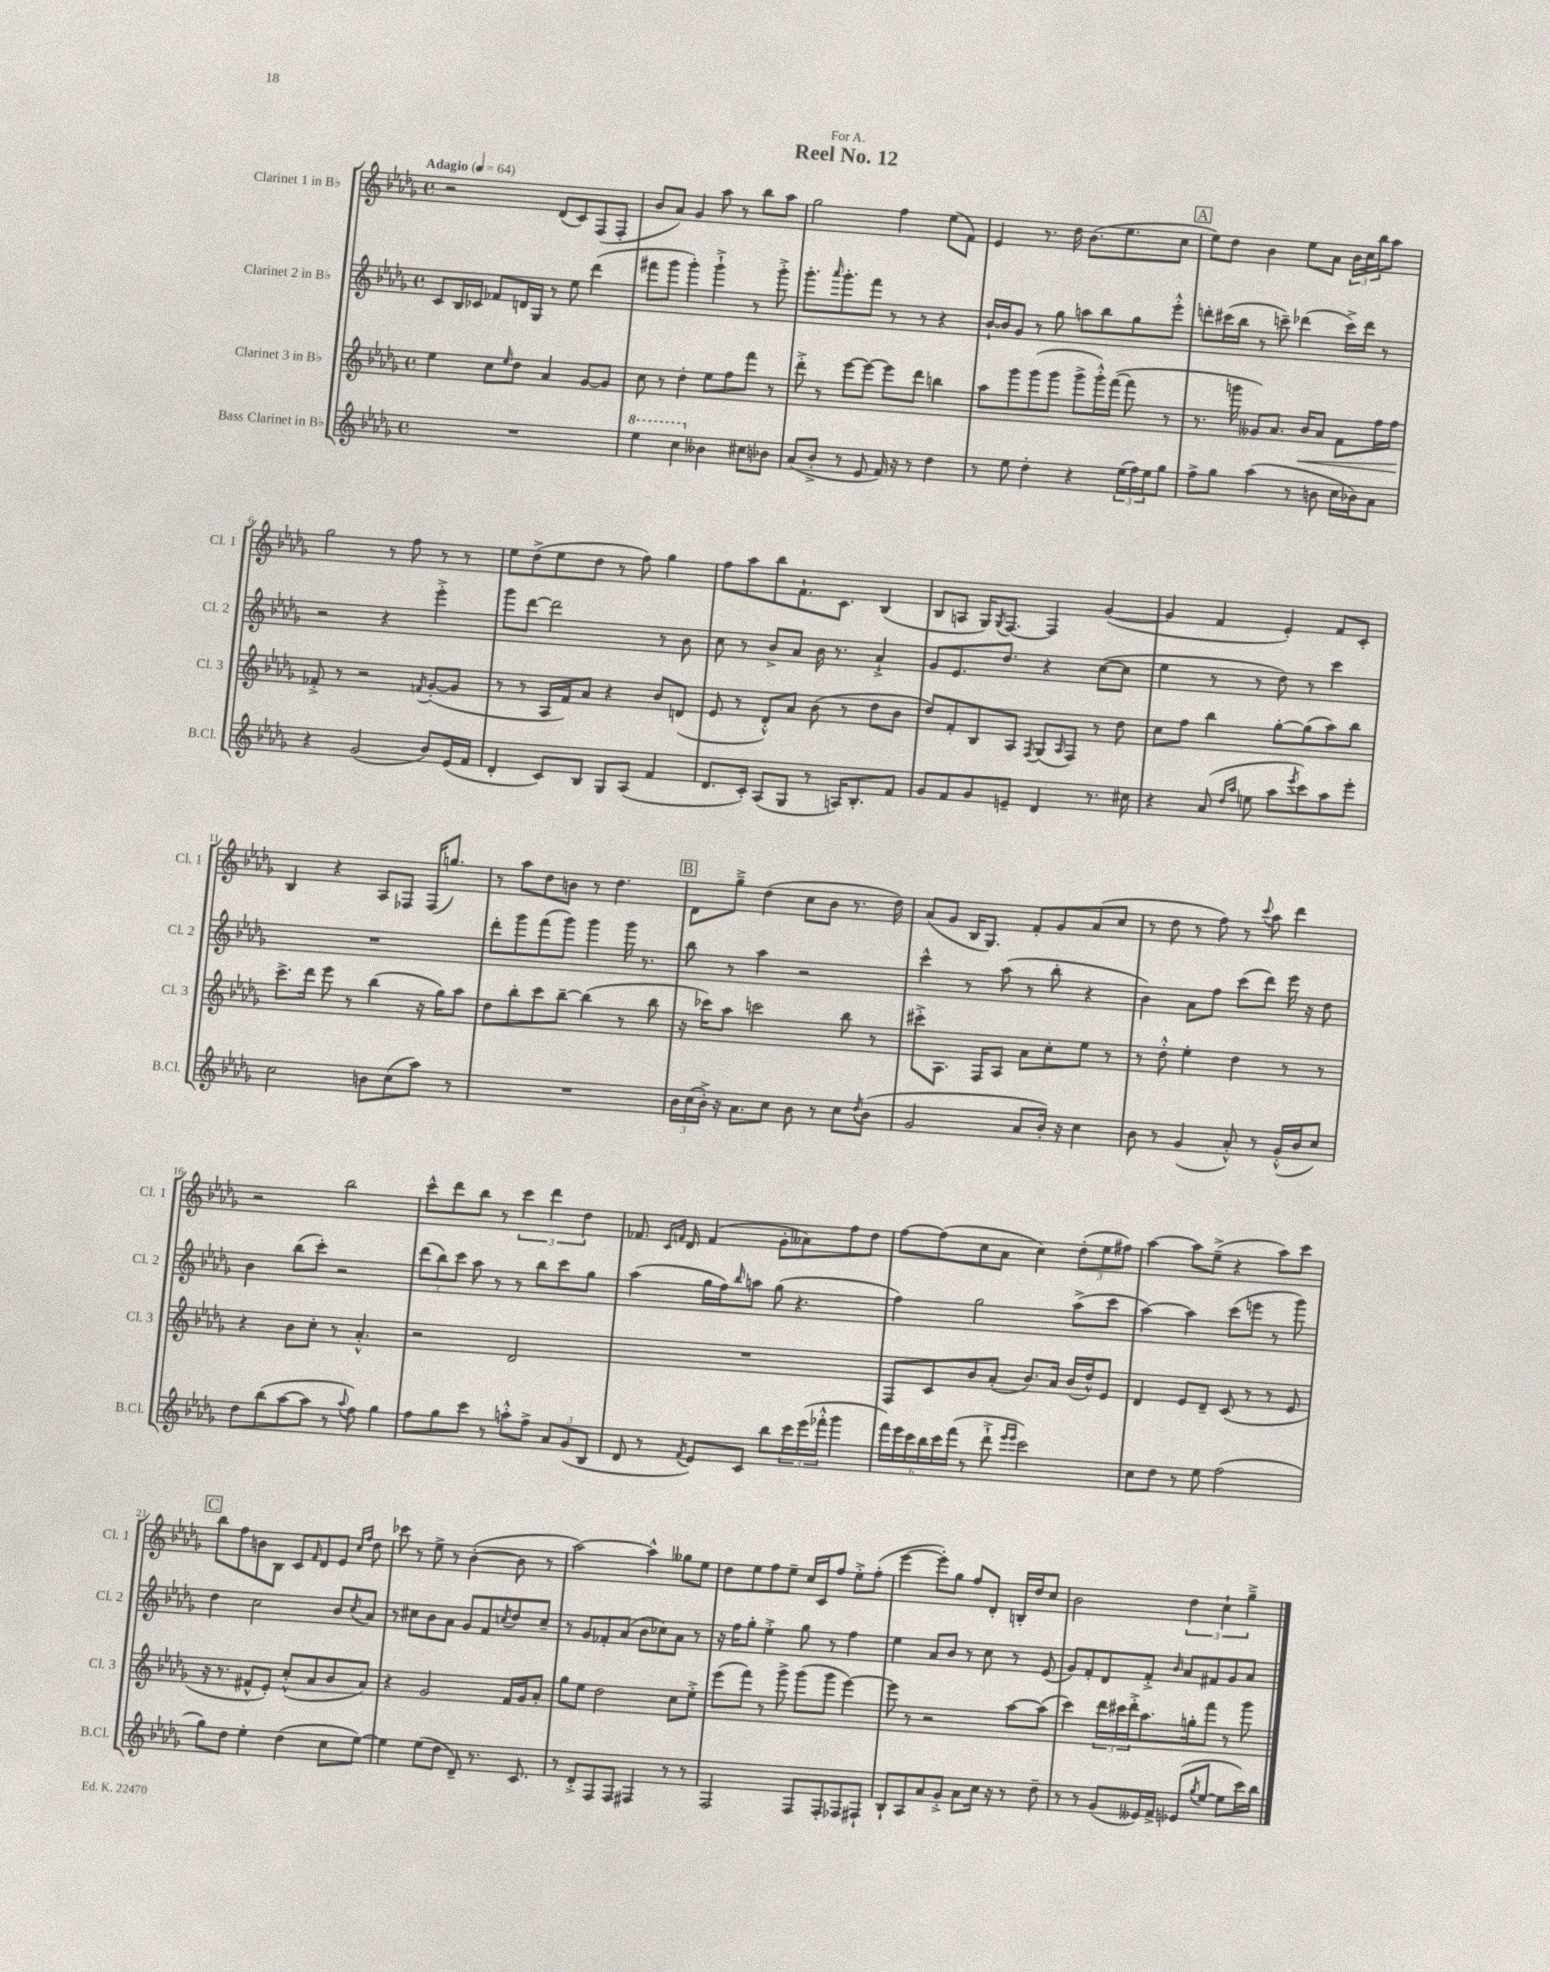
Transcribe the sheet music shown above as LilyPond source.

\header { title = "Reel No. 12" dedication = "For A." }
<<
\new StaffGroup <<
\new Staff = "s0" \with { instrumentName = "Clarinet 1 in Bb" shortInstrumentName = "Cl. 1" } {
    \clef treble \key des \major \defaultTimeSignature \time 4/4 \tempo "Adagio" 4 = 64
    r2 des'8( c'8) f8( f8-. |
    bes'8 aes'8) ges'4 aes''8 r8 bes''8 aes''8 |
    ges''2 f''4 ees''8( f'8) |
    ees'4 r8. des''16 bes'8.( ees''8. c''8 |
    \mark \markup { \box "A" } ees''8) des''8 bes'4 ees''8 aes'8 \tuplet 3/2 { bes'16 c''16 bes''16 } aes''8 |
    ges''2 r8 f''8 r8 r8 |
    ees''8 des''8->( ees''8 des''8 r8 f''8) ges''4 |
    f''8 aes''8 bes''8 f'8.-! c'8. bes4( |
    bes8 a8 ges16) \acciaccatura { ges8 } f8.~ f4 ges'4~( |
    ges'4 f'4 ees'4-.) f'8 c'8-. |
    bes4 r4 aes8 fes8 fes16( g''8.) |
    r8 aes''8 des''8 b'8 r8 des''4. |
    \mark \markup { \box "B" } des'8 ges''8---> des''4( c''8 bes'8 r8. des''16) |
    aes'8( ges'8 bes16 ges8.) f'8-. ges'8 aes'8( c''8 |
    r8 des''8 r8 f''8) r8 \appoggiatura { c'''8 } aes''8 des'''4 |
    r2 bes''2 |
    c'''8-^ des'''8 bes''8 r8 \tuplet 3/2 { c'''4 des'''4 des''4 } |
    fes'8. \grace { c'16 f'16 } des'16 f'4( ges'8-. aeses'8) f''8 des''8 |
    f''8~ f''8( c''8 aes'8 c''4) \tuplet 3/2 { des''8-.( ees''8 fis''8) } |
    aes''4~ aes''8 ees''8--->( r4 aes''8) c'''8 |
    \mark \markup { \box "C" } bes''8 f''8 b'8 bes8 c'8 \grace { f'16 } des'8 ees'8 \grace { c''16 f''16 } des''8 |
    ces'''8 r8 ees''8-> r8 bes'4~-.( bes'8 r8 |
    aes''2~) aes''4-^ geses''8 ees''8 |
    des''8 ees''8 f''8 ees''8-- c''16 c'16 f''8 ees''8-.-> f''8-.( |
    ees'''4~ ees'''8-.) ges''8 f''8 des'8-. b16-. des''16 c''8 |
    bes'2 \tuplet 3/2 { des''4 c''4-! ges''4---> } \bar "|." |
}
\new Staff = "s1" \with { instrumentName = "Clarinet 2 in Bb" shortInstrumentName = "Cl. 2" } {
    \clef treble \key des \major \defaultTimeSignature \time 4/4
    c'8 bes16 ces'16 fes'8 d'16 ges16 r8 ees''8 des'''4( |
    fis'''8 ges'''8 ges'''4-.) ges'''4-!-> r8 ges'''8-.-> |
    ges'''8.-. \grace { aes'''16 } ges'''8.-. f'''8 r8 r8 r4 |
    bes'16~-! bes'16 ges'8 r8 ges''8 a''8 bes''8 ges''8 ees'''8-.-^ |
    \mark \markup { \box "A" } d'''8-. cis'''16( bes''16 r8 c'''8--) des'''4( c'''16->) des'''16 r8 |
    r2 r4 ees'''4-.-> |
    ges'''8 des'''8~ des'''2 r8 bes'8 |
    c''8 r8 bes'8-> aes'8 bes'16 r8. aes'4-!-> |
    ges'8 ees'8. des''8. r4 c''8~( c''8 |
    ees''4 r8 r8 des''8) r8 c'''4 |
    R1 |
    des'''8-. ges'''8 f'''8( ges'''8) ges'''4 ges'''16 r8. |
    \mark \markup { \box "B" } bes''8 r8 aes''4 r2 |
    c'''4-^ r8 aes''8( r8 bes''8-. r4 |
    bes'4) aes'8 f''8 c'''8( des'''8) ees'''16 r16 des''8 |
    bes'4 bes''8( c'''8-.) r2 |
    \tuplet 3/2 { des'''8( bes''8) c'''8 } aes''8 r8 r8 bes''8 c'''8 ges''8 |
    aes''4( ges''16 f''16) \grace { bes''16 } a''8 ges''8( r4. |
    f''4) ges''2 aes''8->( c'''8 |
    aes''4~) aes''4 c'''8( e'''8 r8 ges'''8) |
    \mark \markup { \box "C" } des''4 c''2 bes'8 \acciaccatura { c''8 } aes'8 |
    r8 cis''8 bes'8 aes'8 ges'8 f'8 \acciaccatura { c''8 } des''8 c''8-- |
    r8 ges'8 fes'8-. aes'8( bes'8 ces''8) aes'8 r8 |
    r16 f''16 ges''8-. ees''4-.-> ges''8 r8 f''4 |
    ees''4 aes'8 bes'8 r8 c''8 r8 ees'8( |
    ges'8) f'8-. des'8 f'8-.-> \grace { bes'16 } aes'8 fis'8 ges'8 aes'8 \bar "|." |
}
\new Staff = "s2" \with { instrumentName = "Clarinet 3 in Bb" shortInstrumentName = "Cl. 3" } {
    \clef treble \key des \major \defaultTimeSignature \time 4/4
    ees''4 c''8 \grace { ees''16 } des''8 aes'4 ges'8~ ges'8 |
    c''8 r8 des''4-. ees''8 f''8 f'''8 r8 |
    des'''8-.-> r8 ees'''8~ ees'''8~ ees'''8 des'''8 b''4 |
    aes''8 ges'''8 ges'''8( ges'''8 ges'''8-> ges'''16-.-^) f'''16~( f'''8 r8 |
    \mark \markup { \box "A" } r8. g'''16 geses'8) aes'8. bes'16\< aes'8 f'8 f''16 f''16 |
    fes'8-.->\! r8 r2 \acciaccatura { f'8 } ges'8~-.( ges'8 |
    r8 r8 aes16 f'16) aes'8 r4 bes'8 d'8( |
    ees'8 r8 des'8-.-^) aes'8 bes'8( r8 des''8 bes'8 |
    des''8) f'8-. bes8 aes8 \acciaccatura { f8 } ges8( \grace { aes16 } f8) r8 des''8 |
    c''8 f''8 bes''4 ges''8~-. ges''8( aes''8) bes''8 |
    c'''8.-> des'''16 ees'''8 r8 bes''4( r16 ges''16) aes''8 |
    des''8 bes''8-. c'''8 bes''8~-- bes''4( r8 bes''8 |
    \mark \markup { \box "B" } r16 ces'''16) aes''8 c'''2 bes''8 r8 |
    cis'''8-.-> aes8. f16 aes8 aes'8 c''8-. ees''8 r8 |
    r8 des''8-.-^ ees''4-. des''4 r8 r8 |
    r4 bes'8 c''8-. r8 aes'4.-.-^ |
    r2 des'2 |
    R1 |
    f8 c'8 bes'8 aes'8-.( bes'8.) aes'16 bes'16( des''16-^) ees'8 |
    des'4 ees'8 des'8-- c'8( r8 r8 ees'8 |
    \mark \markup { \box "C" } r16 r8. fis'8-^ ees'8-.) c''8-.-^( aes'8 bes'8 aes'8) |
    r4 ges'2 f'16 ges'16 aes'8-. |
    ges''8 ees''8 des''2 c''8 ees''8-.-> |
    ees'''8( f'''8) r8 ges'''8-> ges'''8( ges'''8 ees'''4~) |
    ees'''8 r8 r2 aes''8~ aes''8( |
    c'''4) \tuplet 3/2 { des'''16 cis'''16 des'''16-.-> } aes''8. g''16-. f'''8 r8 ges'''8 \bar "|." |
}
\new Staff = "s3" \with { instrumentName = "Bass Clarinet in Bb" shortInstrumentName = "B.Cl." } {
    \clef treble \key des \major \defaultTimeSignature \time 4/4
    R1 |
    \ottava #1 ees'''4 c'''4 \ottava #0 beses'4 cis''8 bes'8 |
    aes'8( bes'8-.-> r8 ees'8 f'16) r16 r8 des''4 |
    r8 ees''8 des''4-. r4 \tuplet 3/2 { ees''16( f''16) ees''16 } ges''8 |
    \mark \markup { \box "A" } f''8-> ges''8 aes''4( r8 b'8 c''16 bes'16) aes'8 |
    r4 ges'2( bes'8) ees'16( f'16 |
    des'4-. c'8) bes8 ges8 aes8( f'4 |
    des'8. c'16-.) aes8( ges8 r8 a16) bes8.-. f'8 |
    ges'8 f'8 ges'8 e'8-- des'4 r8. cis''16 |
    r4 aes'8( \grace { des''16 aes''16 } e''8 aes''8 \acciaccatura { ees'''8 } c'''8) aes''8 ees'''8-. |
    c''2 b'8 c''8( aes''8) r8 |
    R1 |
    \mark \markup { \box "B" } \tuplet 3/2 { bes'16 c''16( bes'16-.->) } r16 aes'8. c''8 bes'8 r8 c''8 \acciaccatura { des''8 } bes'8( |
    ges'2 aes'8 bes'16-.) r16 c''4 |
    bes'8 r8 ges'4( aes'8-.-^) r8 ges'16-.-^( bes'16 c''8) |
    des''8 bes''8( aes''8~ aes''8 r8 \appoggiatura { aes''8 } f''8) ges''4 |
    f''8 ges''8 c'''8 r8 a''8-.-^ f''8-> \tuplet 3/2 { aes'8 ges'8( bes8 } |
    des'8 r8 \acciaccatura { f'8 } ees'8) c'8 bes''8 \tuplet 3/2 { c'''16 ees'''16( fes'''16-.-^ } ges'''4 |
    \tuplet 6/4 { f'''16) ees'''16 c'''16 bes''16 c'''16 f'''16( } r8 des'''8-!-> \grace { ees'''16 ees'''16 } c'''2) |
    c''8 des''8 r8 ees''8 f''2( |
    \mark \markup { \box "C" } ges''8) des''8 ees''4-. des''4( c''8 ees''8~) |
    ees''4 ees''8( des''8 des'8--) r8. c'8. |
    r8 des'8-.-> f8 f8 fis4 r8 r8 |
    f2 f8 f8-. fes8 fis8-! |
    bes8-! aes8 aes'8 ges'8-.-> aes'8 c''16 r16 r8 des''8-- |
    r8 r8 ges'8( eeses'16) f'16-> ees'8( \acciaccatura { ges''8 } ees''8~ ees''8 c'''16) bes''16 \bar "|." |
}
>>
>>
